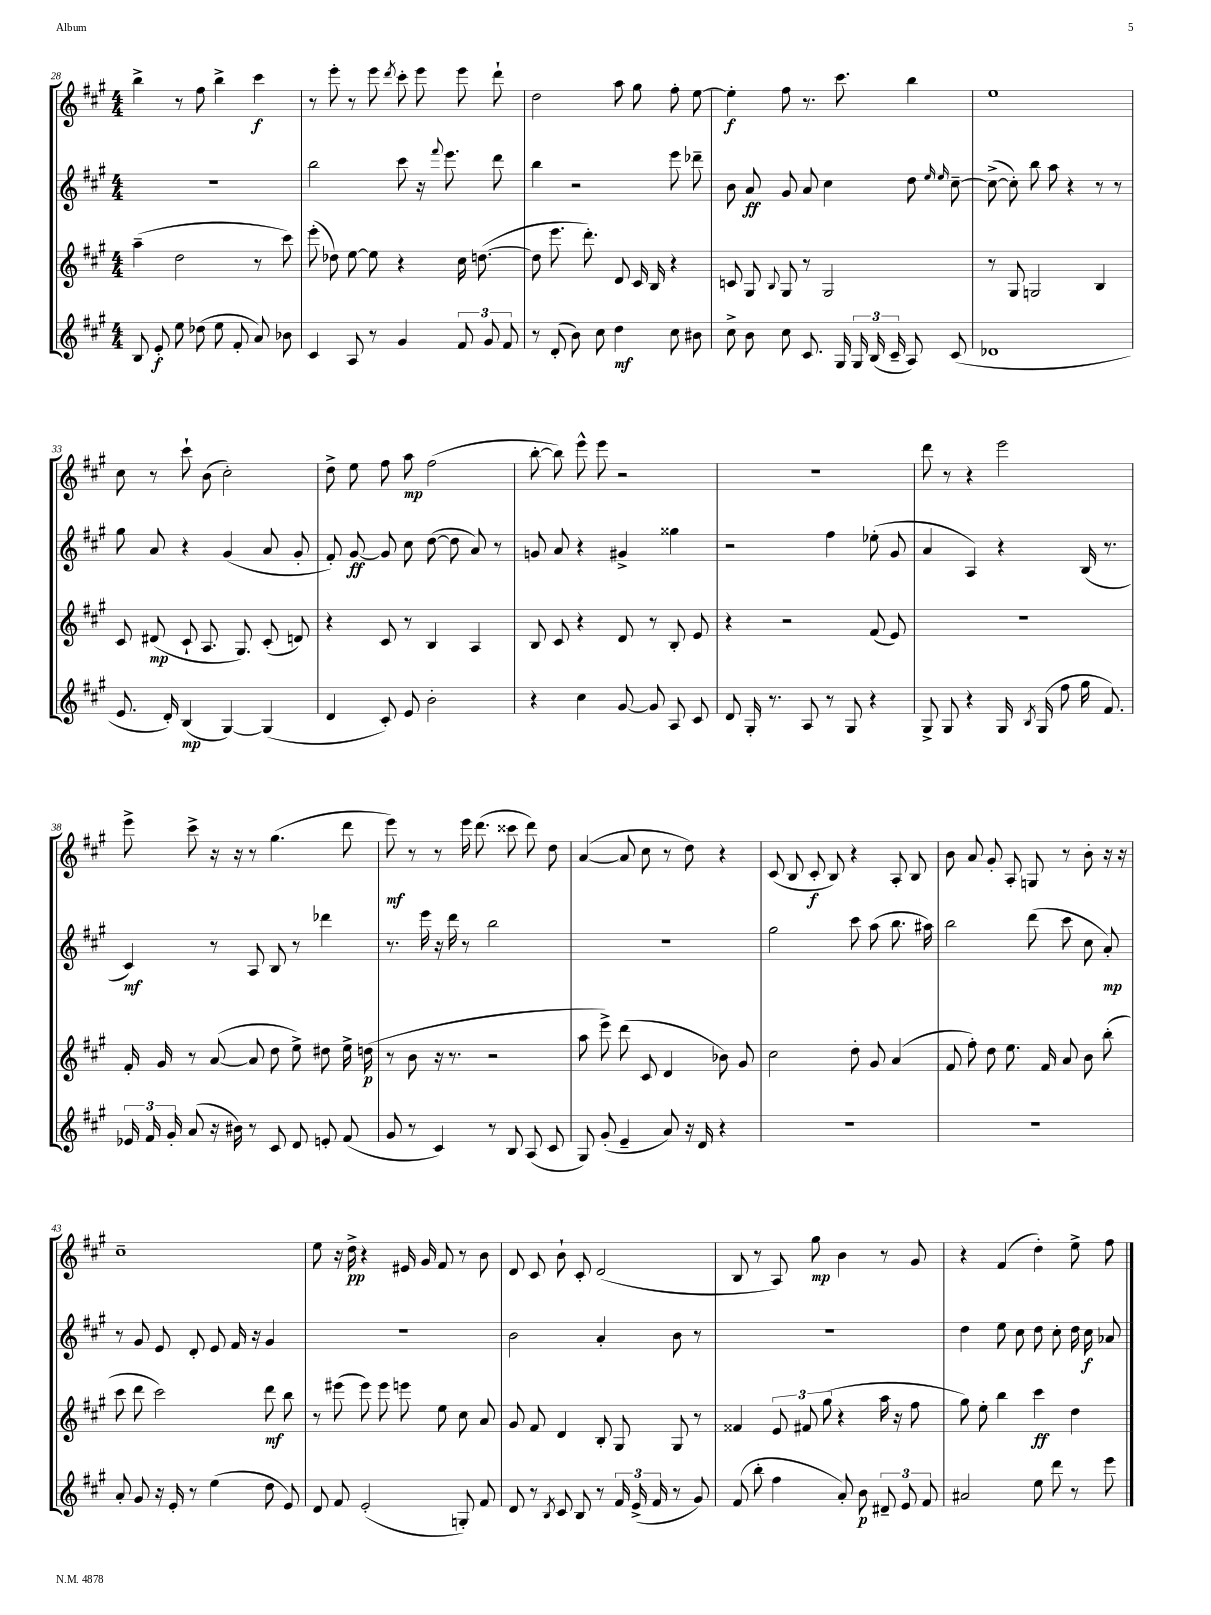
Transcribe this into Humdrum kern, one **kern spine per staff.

**kern	**dynam	**kern	**dynam	**kern	**dynam	**kern	**dynam
*part4	*part4	*part3	*part3	*part2	*part2	*part1	*part1
*staff4	*staff4	*staff3	*staff3	*staff2	*staff2	*staff1	*staff1
*clefG2	*	*clefG2	*	*clefG2	*	*clefG2	*
*k[f#c#g#]	*	*k[f#c#g#]	*	*k[f#c#g#]	*	*k[f#c#g#]	*
*M4/4	*	*M4/4	*	*M4/4	*	*M4/4	*
=28	=28	=28	=28	=28	=28	=28	=28
8B/	.	(4aa~\	.	1r	.	4bb^\	.
8e'/	f	.	.	.	.	.	.
8ee\	.	2dd\	.	.	.	8r	.
(8dd-X\	.	.	.	.	.	8ff#\	.
8ee\	.	.	.	.	.	4bb^\	.
8f#'/	.	.	.	.	.	.	.
8a/)	.	8r	.	.	.	4ccc#\	f
8b-X\	.	8ccc#\)	.	.	.	.	.
=29	=29	=29	=29	=29	=29	=29	=29
4c#/	.	(8eee'\	.	2bb\	.	8r	.
.	.	8dd-X\)	.	.	.	8eee'\	.
8A/	.	[8ee\	.	.	.	8r	.
8r	.	8ee\]	.	.	.	8eee\	.
.	.	.	.	.	.	8qddd/	.
4g#/	.	4r	.	8ccc#\	.	8ccc#'\	.
.	.	.	.	16r	.	8eee\	.
.	.	.	.	8qqfff#/	.	.	.
.	.	.	.	8.eee\	.	.	.
12f#/	.	16cc#\	.	.	.	8eee\	.
.	.	([8.ddn\	.	.	.	.	.
12g#/	.	.	.	.	.	.	.
.	.	.	.	8ddd\	.	8ddd`\	.
12f#/	.	.	.	.	.	.	.
=30	=30	=30	=30	=30	=30	=30	=30
8r	.	8dd\]	.	4bb\	.	2dd\	.
(8d'/	.	8.eee\	.	.	.	.	.
8b\)	.	.	.	2r	.	.	.
.	.	8.ddd'\)	.	.	.	.	.
8cc#\	.	.	.	.	.	.	.
4dd\	mf	8d/	.	.	.	8aa\	.
.	.	16c#/	.	.	.	8gg#\	.
.	.	16B/	.	.	.	.	.
8cc#\	.	4r	.	8eee\	.	8ff#'\	.
8b#X\	.	.	.	8ddd-X~\	.	[8ee\	.
=31	=31	=31	=31	=31	=31	=31	=31
8cc#^\	.	8cn/	.	8b\	.	4ee'\]	f
8b\	.	8G#/	.	8a/	ff	.	.
.	.	8qqB/	.	.	.	.	.
8cc#\	.	8G#/	.	8g#/	.	8ff#\	.
8.c#/	.	8r	.	8a/	.	8.r	.
.	.	2G#/	.	4cc#\	.	.	.
16G#/	.	.	.	.	.	8.ccc#\	.
24G#/	.	.	.	.	.	.	.
(24B/	.	.	.	.	.	.	.
24c#~/	.	.	.	.	.	.	.
8A/)	.	.	.	8dd\	.	4bb\	.
.	.	.	.	16qqee/	.	.	.
.	.	.	.	16qqee/	.	.	.
(8c#/	.	.	.	[8cc#~\	.	.	.
=32	=32	=32	=32	=32	=32	=32	=32
1d-X	.	8r	.	(8cc#^\_	.	1ee	.
.	.	8G#/	.	8cc#'\])	.	.	.
.	.	2Gn/	.	8bb\	.	.	.
.	.	.	.	8aa\	.	.	.
.	.	.	.	4r	.	.	.
.	.	4B/	.	8r	.	.	.
.	.	.	.	8r	.	.	.
!!LO:LB:g=z
=33	=33	=33	=33	=33	=33	=33	=33
8.e/	.	8c#/	.	8gg#\	.	8cc#\	.
.	.	(8d#X/	mp	8a/	.	8r	.
16d'/)	.	.	.	.	.	.	.
(4B/	mp	8c#`/	.	4r	.	8ccc#`\	.
.	.	8.A/	.	.	.	(8b\	.
[4G#/)	.	.	.	(4g#/	.	2cc#'\)	.
.	.	8.G#/)	.	.	.	.	.
(4G#/]	.	(8c#'/	.	8a/	.	.	.
.	.	8dn/)	.	8g#'/	.	.	.
=34	=34	=34	=34	=34	=34	=34	=34
4d/	.	4r	.	8f#'/)	.	8dd^\	.
.	.	.	.	[8g#/	ff	8ee\	.
8c#'/)	.	8c#/	.	8g#/]	.	8ff#\	.
8e/	.	8r	.	8cc#\	.	8aa\	mp
2b'\	.	4B/	.	([8dd\	.	(2ff#\	.
.	.	.	.	8dd\]	.	.	.
.	.	4A/	.	8a/)	.	.	.
.	.	.	.	8r	.	.	.
=35	=35	=35	=35	=35	=35	=35	=35
4r	.	8B/	.	8gn/	.	[8bb'\	.
.	.	8c#/	.	8a/	.	8bb\])	.
4cc#\	.	4r	.	4r	.	8eee^^\	.
.	.	.	.	.	.	8eee\	.
[8g#/	.	8d/	.	4g#X^/	.	2r	.
8g#/]	.	8r	.	.	.	.	.
8A/	.	8B'/	.	4gg##X\	.	.	.
8c#/	.	8e/	.	.	.	.	.
=36	=36	=36	=36	=36	=36	=36	=36
8d/	.	4r	.	2r	.	1r	.
16G#'/	.	.	.	.	.	.	.
8.r	.	.	.	.	.	.	.
.	.	2r	.	.	.	.	.
8A/	.	.	.	.	.	.	.
8r	.	.	.	4ff#\	.	.	.
8G#/	.	.	.	.	.	.	.
4r	.	(8f#/	.	(8ee-X'\	.	.	.
.	.	8e/)	.	8g#/	.	.	.
=37	=37	=37	=37	=37	=37	=37	=37
8G#^/	.	1r	.	4a/	.	8ddd\	.
8G#/	.	.	.	.	.	8r	.
4r	.	.	.	4A/)	.	4r	.
16G#/	.	.	.	4r	.	2eee\	.
8qB/	.	.	.	.	.	.	.
(16G#/	.	.	.	.	.	.	.
8ff#\	.	.	.	.	.	.	.
16gg#\	.	.	.	(16B/	.	.	.
8.f#/)	.	.	.	8.r	.	.	.
!!LO:LB:g=z
=38	=38	=38	=38	=38	=38	=38	=38
24e-X/	.	16f#'/	.	4c#/)	mf	8eee^\	.
24f#/	.	.	.	.	.	.	.
.	.	16g#/	.	.	.	.	.
24g#'/	.	.	.	.	.	.	.
(8a/	.	8r	.	.	.	8ccc#^\	.
16r	.	([8a/	.	8r	.	16r	.
16b#X\)	.	.	.	.	.	16r	.
8r	.	8a/]	.	8A/	.	8r	.
8c#/	.	8dd\	.	8B/	.	(4.gg#\	.
8d/	.	8ee^\)	.	8r	.	.	.
8en'/	.	8dd#X\	.	4ddd-X\	.	.	.
(8f#/	.	16ee^\	.	.	.	8ddd\	.
.	.	(16ddn\	p	.	.	.	.
=39	=39	=39	=39	=39	=39	=39	=39
8g#/	.	8r	.	8.r	.	8eee\)	mf
8r	.	8b\	.	.	.	8r	.
.	.	.	.	16eee\	.	.	.
4c#/)	.	16r	.	16r	.	8r	.
.	.	8.r	.	16ddd\	.	.	.
.	.	.	.	8r	.	16eee\	.
.	.	.	.	.	.	(8.ddd\	.
8r	.	2r	.	2bb\	.	.	.
8B/	.	.	.	.	.	8ccc##X\	.
(8A/	.	.	.	.	.	8ddd\)	.
8c#/	.	.	.	.	.	8dd\	.
=40	=40	=40	=40	=40	=40	=40	=40
8G#/)	.	8aa\	.	1r	.	([4a/	.
(8g#'/	.	8eee^\)	.	.	.	.	.
4e~/	.	(8ddd\	.	.	.	8a/]	.
.	.	8c#/	.	.	.	8cc#\	.
8a/)	.	4d/	.	.	.	8r	.
16r	.	.	.	.	.	8dd\)	.
16d/	.	.	.	.	.	.	.
4r	.	8b-X\)	.	.	.	4r	.
.	.	8g#/	.	.	.	.	.
=41	=41	=41	=41	=41	=41	=41	=41
1r	.	2cc#\	.	2gg#\	.	(8c#/	.
.	.	.	.	.	.	8B/	.
.	.	.	.	.	.	8c#'/	f
.	.	.	.	.	.	8B/)	.
.	.	8dd'\	.	8ccc#\	.	4r	.
.	.	8g#/	.	(8aa\	.	.	.
.	.	(4a/	.	8.bb\	.	8A'/	.
.	.	.	.	.	.	8B/	.
.	.	.	.	16aa#X\)	.	.	.
=42	=42	=42	=42	=42	=42	=42	=42
1r	.	8f#/	.	2bb\	.	8b\	.
.	.	8ff#'\)	.	.	.	8a/	.
.	.	8dd\	.	.	.	8g#'/	.
.	.	8.ee\	.	.	.	8A'/	.
.	.	.	.	(8ddd\	.	8Gn/	.
.	.	16f#/	.	.	.	.	.
.	.	8a/	.	8ccc#\	.	8r	.
.	.	8b\	.	8cc#\	.	8b'\	.
.	.	(8bb'\	.	8a'/)	mp	16r	.
.	.	.	.	.	.	16r	.
!!LO:LB:g=z
=43	=43	=43	=43	=43	=43	=43	=43
8a'/	.	8ccc#\	.	8r	.	1cc#~	.
8g#/	.	8ddd\	.	8g#/	.	.	.
16r	.	2ccc#\)	.	8e/	.	.	.
16e'/	.	.	.	.	.	.	.
8r	.	.	.	8d'/	.	.	.
(4ee\	.	.	.	8e/	.	.	.
.	.	.	.	16f#/	.	.	.
.	.	.	.	16r	.	.	.
8dd\	.	8ddd\	mf	4g#/	.	.	.
8e/)	.	8bb\	.	.	.	.	.
=44	=44	=44	=44	=44	=44	=44	=44
8d/	.	8r	.	1r	.	8ee\	.
8f#/	.	(8eee#X\	.	.	.	16r	.
.	.	.	.	.	.	16dd^\	pp
(2e'/	.	8eee#\)	.	.	.	4r	.
.	.	8eee#\	.	.	.	.	.
.	.	8eeen\	.	.	.	16e#X/	.
.	.	.	.	.	.	16g#/	.
.	.	8ee\	.	.	.	8f#/	.
8Gn'/)	.	8cc#\	.	.	.	8r	.
8f#/	.	8a/	.	.	.	8b\	.
=45	=45	=45	=45	=45	=45	=45	=45
8d/	.	8g#/	.	2b\	.	8d/	.
8r	.	8f#/	.	.	.	8c#/	.
8qB/	.	.	.	.	.	.	.
8c#/	.	4d/	.	.	.	8b`\	.
8B/	.	.	.	.	.	8c#'/	.
8r	.	8B'/	.	4a'/	.	(2d/	.
24f#/	.	8G#/	.	.	.	.	.
(24e^/	.	.	.	.	.	.	.
24f#/	.	.	.	.	.	.	.
8r	.	8G#/	.	8b\	.	.	.
8g#/)	.	8r	.	8r	.	.	.
=46	=46	=46	=46	=46	=46	=46	=46
(8f#/	.	4f##X/	.	1r	.	8B/	.
8bb'\	.	.	.	.	.	8r	.
4ff#\	.	12e/	.	.	.	8A/)	.
.	.	12f#X/	.	.	.	.	.
.	.	.	.	.	.	8gg#\	mp
.	.	(12gg#\	.	.	.	.	.
8a'/)	.	4r	.	.	.	4b\	.
8b\	p	.	.	.	.	.	.
12d#X~/	.	16aa\	.	.	.	8r	.
.	.	16r	.	.	.	.	.
12e/	.	.	.	.	.	.	.
.	.	8ff#\	.	.	.	8g#/	.
12f#/	.	.	.	.	.	.	.
=47	=47	=47	=47	=47	=47	=47	=47
2a#X/	.	8gg#\)	.	4dd\	.	4r	.
.	.	8ee'\	.	.	.	.	.
.	.	4bb\	.	8ee\	.	(4f#/	.
.	.	.	.	8cc#\	.	.	.
8ee\	.	4ccc#\	ff	8dd\	.	4dd'\)	.
8ddd\	.	.	.	8cc#'\	.	.	.
8r	.	4dd\	.	16dd\	.	8ee^\	.
.	.	.	.	16cc#\	f	.	.
8eee\	.	.	.	8a-X/	.	8ff#\	.
==	==	==	==	==	==	==	==
*-	*-	*-	*-	*-	*-	*-	*-
